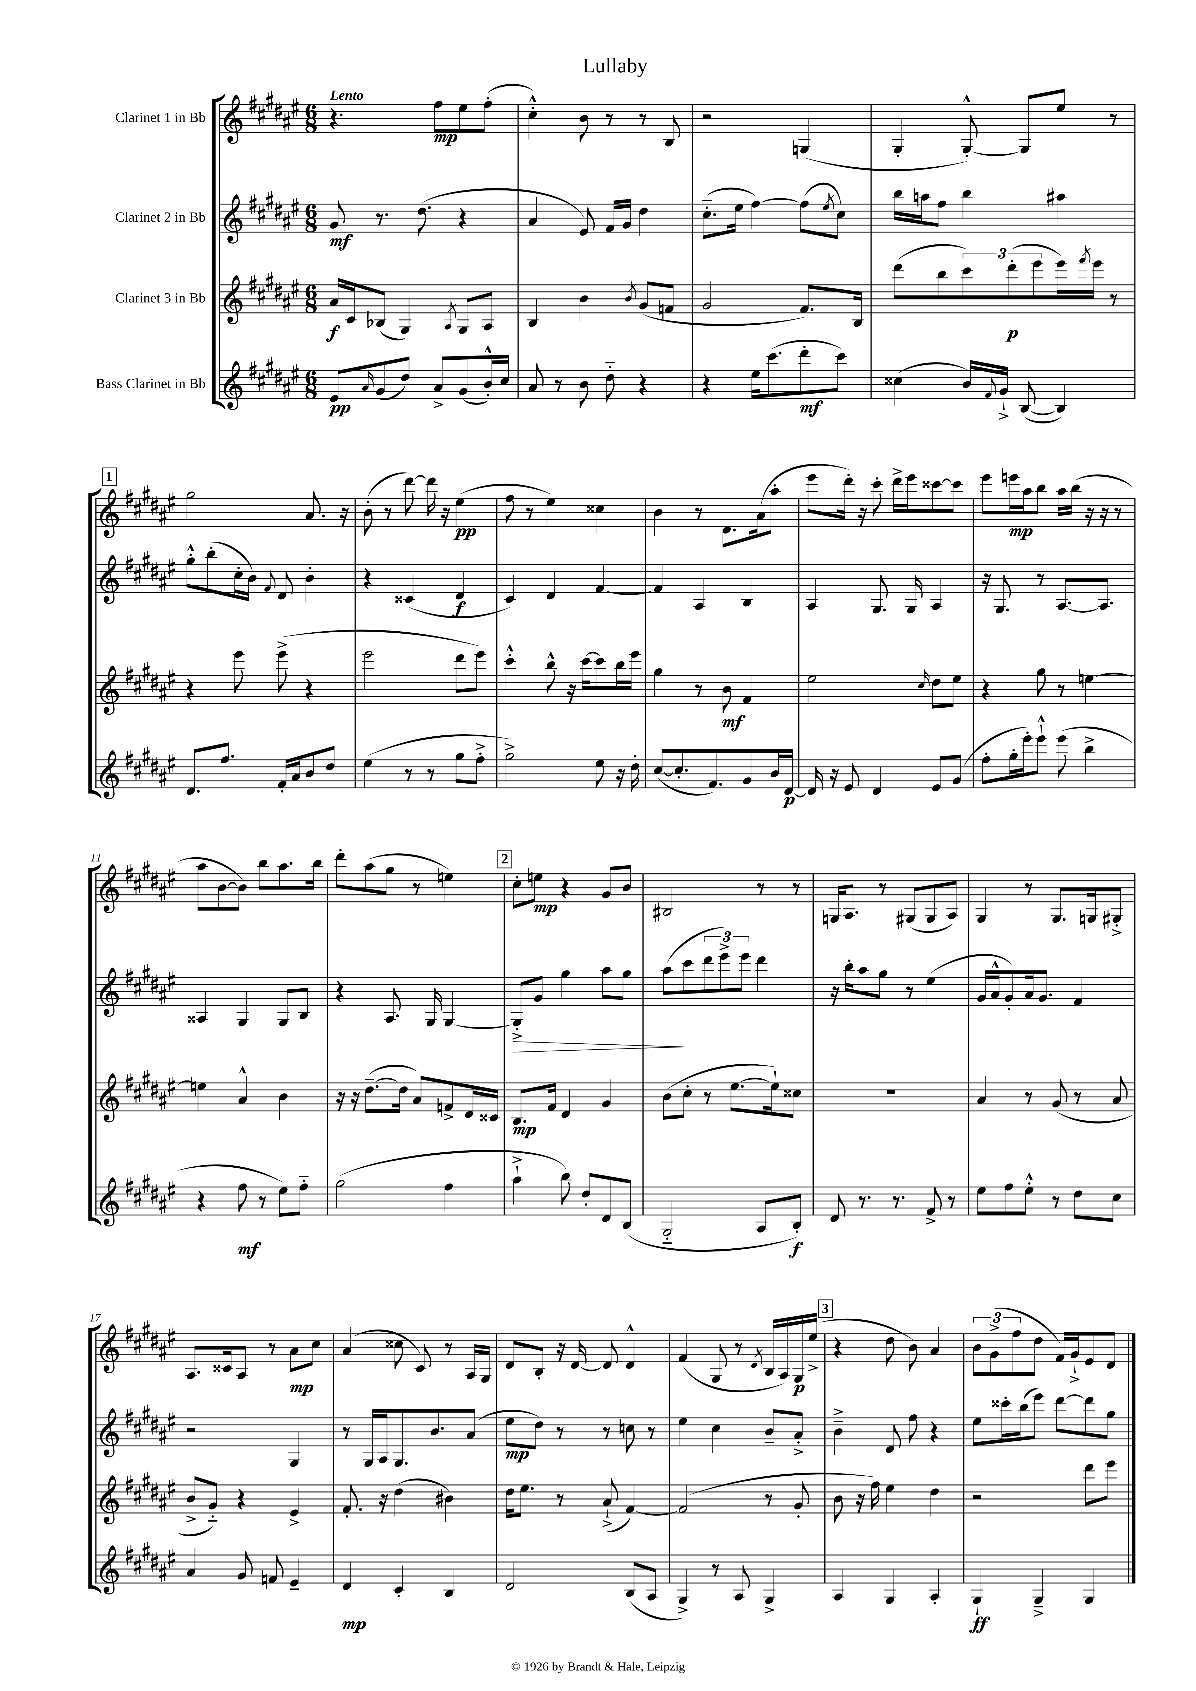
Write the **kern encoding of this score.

**kern	**kern	**kern	**kern
*staff4	*staff3	*staff2	*staff1
*clefG2	*clefG2	*clefG2	*clefG2
*k[f#c#g#d#a#e#]	*k[f#c#g#d#a#e#]	*k[f#c#g#d#a#e#]	*k[f#c#g#d#a#e#]
*M6/8	*M6/8	*M6/8	*M6/8
8e#/L	16a#/LL	8g#/	4.r
.	16c#/J	.	.
16qqa#/	.	.	.
(8g#/	(8B-/J	8.r	.
8dd#/J)	4G#/)	.	.
.	.	(8.dd#\	.
8a#^/L	.	.	8ff#\L
.	8qA#/	.	.
(8g#/	8G#/L	4r	8ee#\
16b'^^/L)	8A#/J	.	(8ff#'\J
16cc#/JJ	.	.	.
=	=	=	=
8a#/	4B/	4a#/	4cc#'^^\)
8r	.	.	.
8b\	4b\	8e#/)	8b\
8dd#'~\	.	16f#/LL	8r
.	.	16g#/JJ	.
.	8qb/	.	.
4r	(8g#/L	4dd#\	8r
.	8f/J	.	8B/
=	=	=	=
4r	2g#/	(8.cc#'~\L	2r
.	.	16ee#\Jk	.
16ee#\LK	.	[4ff#\)	.
(8.ccc#\	.	.	.
8ddd#'\	8.f#/L)	(8ff#\]L	(4G/
.	.	8qee#/	.
8ccc#\J)	.	8cc#\J)	.
.	16B/Jk	.	.
=	=	=	=
(4cc##\	(8ddd#\L	16bb\LL	4G#'/
.	.	16aa\J	.
.	8bb\	8ff#\J	.
16b/LL)	12ccc#\)	4bb\	[8G#'^^/)
8qqf#/	.	.	.
16g#`^/JJ	.	.	.
.	(12ddd#'\	.	.
([8B/	.	.	8G#/]L
.	12eee#\	.	.
4B/])	16eee#\L)	4aa#\	8ee#/J
.	8qfff#/	.	.
.	16eee#\JJ	.	.
.	8r	.	8r
=	=	=	=
8.d#/L	4r	8gg#'^^\L	2gg#\
.	.	(8bb'\	.
8.ff#/J	.	.	.
.	8eee#\	16cc#'\L	.
.	.	16b\JJ)	.
.	.	8qqf#/	.
16f#'/LL	(8eee#^\	8d#/	.
16a#/J	.	.	.
8b/	4r	4b'\	8.a#/
8dd#/J	.	.	.
.	.	.	16r
=	=	=	=
(4ee#\	2eee#\	4r	(8b'\
.	.	.	8r
8r	.	(4c##/	[8ddd#\)
8r	.	.	16ddd#\]
.	.	.	16r
8gg#\L	8ddd#\L	4d#/	(4ee#\
8ff#'^\J	8eee#\J)	.	.
=	=	=	=
2gg#^\)	4ccc#'^^\	4c#/)	8ff#\
.	.	.	8r
.	8bb^^\	4d#/	4ee#\)
.	16r	.	.
.	[16ccc#\LK	.	.
8ee#\	8ccc#\]	[4f#/	4cc##\
16r	16bb\L	.	.
16dd#'\	16eee#\JJ	.	.
=	=	=	=
([8cc#/L	4gg#\	4f#/]	4b\
8.cc#'/]	.	.	.
.	8r	4A#/	8r
8.f#/)	.	.	.
.	8b\	.	8.d#\L
8g#/	4f#/	4B/	.
.	.	.	(16a#\k
16b/L	.	.	8aa#'\J
[16d#/JJ	.	.	.
=	=	=	=
16d#/]	2ee#\	4A#/	8eee#\L
16r	.	.	.
8e#/	.	.	16ddd#'\Jk)
.	.	.	16r
4d#/	.	8.G#/	8ccc#'\
.	.	.	16ddd#^\LL
.	.	16G#/	16eee#\J
.	16qqcc#/	.	.
8e#/L	8dd#\L	4A#/	[8ccc##\
(8g#/J	8ee#\J	.	8ccc##\]J
=	=	=	=
8ff#'\L	4r	16r	8eee#\L
.	.	8.G#/	.
16gg#'\L	.	.	16eee\L
16eee#'\J)	.	.	16aa#\J
8eee#`^^\J	8gg#\	8r	8bb\J
(8eee#\	8r	[8.A#/L	16aa#\LL
.	.	.	(16bb\JJ
4bb^\	[4ee\	.	16r
.	.	8.A#/]J	16r
.	.	.	8r
=	=	=	=
4r	4ee\]	4A##/	8aa#\L
.	.	.	[8b\
8ff#\	4a#^^/	4G#/	8b\]J)
8r	.	.	8bb\L
8ee#\L)	4b\	8G#/L	8.aa#\
8ff#'~\J	.	8B/J	.
.	.	.	16bb\Jk
=	=	=	=
(2gg#\	16r	4r	8ddd#'\L
.	16r	.	.
.	([8.dd#~\L	.	(8aa#\
.	.	8.A#/	8gg#\J
.	16dd#\]Jk	.	.
.	8a#/L)	.	8r
.	.	16G#/	.
4ff#\	8f^/	[4G#/	4ee\)
.	16d#/L	.	.
.	16c##/JJ	.	.
=	=	=	=
4aa#`^\	8.B/L	8G#'^/]L	8cc#'\L
.	.	8g#/J	8ee\J
.	16f#/Jk	.	.
8bb\)	4d#/	4gg#\	4r
8dd#'/L	.	.	.
8d#/	4g#/	8aa#\L	8g#/L
(8B/J	.	8gg#\J	8b/J
=	=	=	=
2G#'~/	(8b\L	(8aa#\L	2B#/
.	8cc#'\J	8ccc#\	.
.	8r	12ddd#\	.
.	.	12eee#^\)	.
.	[8.ee#\L	.	.
.	.	12eee#\J	.
8A#/L	.	4ddd#\	8r
.	16ee#`\]k)	.	.
8B'/J)	8cc##\J	.	8r
=	=	=	=
8d#/	2.r	16r	16G/LK
.	.	16bb'\LK	8.A#/J
8.r	.	8aa#\	.
.	.	8gg#\J	8r
8.r	.	.	.
.	.	8r	(8G#/L
8f#^/	.	(4ee#\	8G#/
8r	.	.	8A#/J)
=	=	=	=
8ee#\L	4a#/	16g#/LL	4G#/
.	.	16a#^^/J	.
8ff#\	.	8g#'/)	.
8ee#'^^\J	8r	16a#/k	8r
.	.	8.g#/J	.
8r	(8g#/	.	8.G#/L
8dd#\L	8r	4f#/	.
.	.	.	16G/k
8cc#\J	8a#/	.	8G#'^/J
=	=	=	=
4a#/	8b^/L	2r	8.A#/L
.	8g#'~/J)	.	.
.	.	.	16c##/k
8g#/	4r	.	8A#/J
8f/	.	.	8r
4e#~/	4e#^/	4G#/	8a#\L
.	.	.	8cc#\J
=	=	=	=
4d#/	8.f#'/	8r	(4a#/
.	.	16G#/LL	.
.	16r	16A#/J	.
4c#'/	(4dd#\	8.G#/	8cc##\
.	.	.	8c#/)
.	.	8.b/	.
4B/	4b#\)	.	8r
.	.	(8a#/J	16A#/LL
.	.	.	16G#/JJ
=	=	=	=
2d#/	16dd#\LK	8ee#\L	8d#/L
.	8.ee#\J	.	.
.	.	8dd#\J)	8B'/J
.	8r	8r	16r
.	.	.	[16d#/
.	(8a#`^/	8r	8d#/]
(8B/L	[4f#/)	8cc\	4d#^^/
8A#/J	.	8r	.
=	=	=	=
4G#^/)	(2f#/]	4ee#\	(4f#/
8r	.	4cc#\	8G#/
8A#/	.	.	8r
.	.	.	8qd#/
4G#^/	8r	8b~/L	16B/LL
.	.	.	16A#/)
.	8g#'/	8a#'^/J	16G#/
.	.	.	(16ee#^/JJ
=	=	=	=
4A#/	8b\	4b~^\	4r
.	16r	.	.
.	16ff#\)	.	.
4G#/	4ee#\	8d#/	8dd#\
.	.	8ff#\	8b\)
4A#'/	4dd#\	4r	4a#/
=	=	=	=
4G#`/	2r	8ee#\L	12b\L
.	.	.	(12g#^\
.	.	16ccc##'\L	.
.	.	.	12ff#\
.	.	(16bb\J	.
4G#~^/	.	8eee#\J)	8dd#\J
.	.	[8ddd#\L	16f#/LL)
.	.	.	16g#`^/J
4G#/	8ddd#\L	8ddd#\]	8e#/
.	8eee#\J	8gg#\J	8d#/J
==	==	==	==
*-	*-	*-	*-
